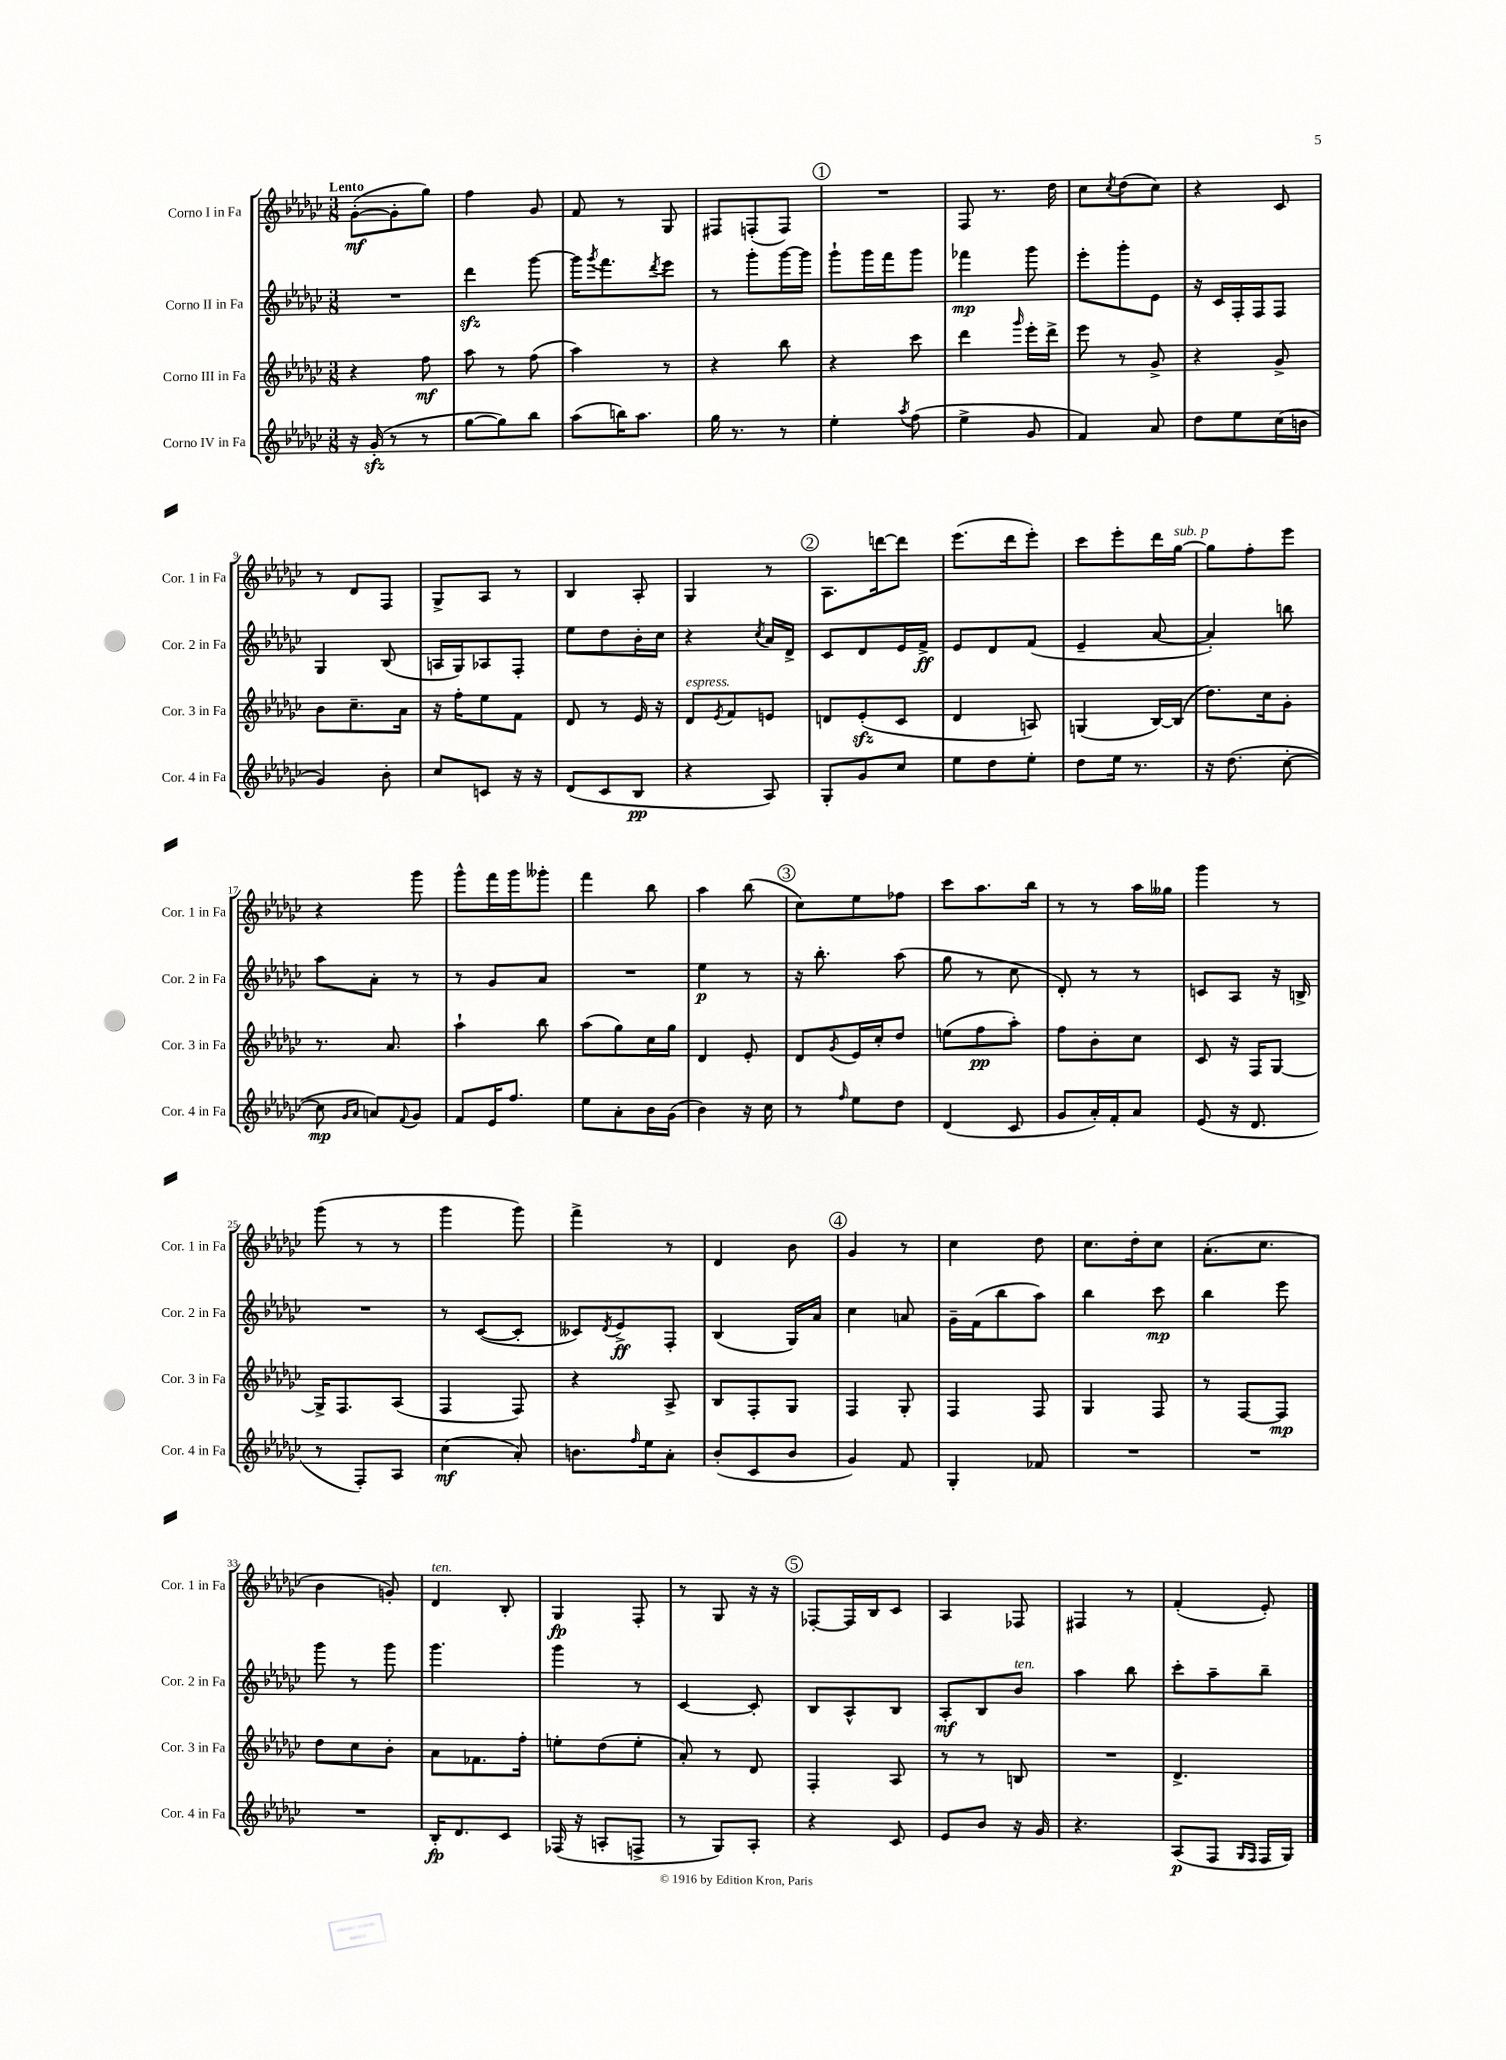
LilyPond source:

<<
\new StaffGroup <<
\new Staff = "s0" \with { instrumentName = "Corno I in Fa" shortInstrumentName = "Cor. 1 in Fa" } {
    \clef treble \key ges \major \numericTimeSignature \time 3/8 \tempo "Lento"
    ges'8~-.\mf( ges'8-. ges''8) |
    f''4 ges'8 |
    f'8 r8 ges8 |
    fis8 f8-.( f8) |
    \mark \markup { \circle "1" } R4. |
    f8 r8. des''16 |
    ces''8 \acciaccatura { ces''8 } des''8( ces''8) |
    r4 ces'8 |
    r8 des'8 f8 |
    ges8-> aes8 r8 |
    bes4 aes8-. |
    ges4 r8 |
    \mark \markup { \circle "2" } aes8. d'''16~ d'''8 |
    ees'''8.( des'''16 ees'''8-.) |
    ces'''8 ees'''8-. des'''16 ges''16~^\markup { \italic "sub. p" } |
    ges''8 f''8-. ees'''8 |
    r4 ges'''8 |
    ges'''8-^ f'''16 ges'''16 geses'''8-. |
    f'''4 bes''8 |
    aes''4 bes''8( |
    \mark \markup { \circle "3" } ces''8) ees''8 fes''8 |
    ces'''8 aes''8. bes''16 |
    r8 r8 aes''16 geses''16 |
    ges'''4 r8 |
    ges'''8( r8 r8 |
    ges'''4 ges'''8) |
    f'''4-> r8 |
    des'4 bes'8 |
    \mark \markup { \circle "4" } ges'4 r8 |
    ces''4 des''8 |
    ces''8. des''16-. ces''8 |
    aes'8.-.( ces''8. |
    bes'4 g'8-.) |
    des'4^\markup { \italic "ten." } bes8-. |
    ges4\fp f8-. |
    r8 ges8 r16 r16 |
    \mark \markup { \circle "5" } fes8~-. fes16 bes16 ces'8 |
    aes4 fes8 |
    fis4 r8 |
    f'4-.( ees'8-.) \bar "|." |
}
\new Staff = "s1" \with { instrumentName = "Corno II in Fa" shortInstrumentName = "Cor. 2 in Fa" } {
    \clef treble \key ges \major \numericTimeSignature \time 3/8
    R4. |
    des'''4\sfz ges'''8~ |
    ges'''16 \acciaccatura { ges'''8 } f'''8. \acciaccatura { des'''8 } ees'''8 |
    r8 ges'''8-. ges'''16~ ges'''16 |
    \mark \markup { \circle "1" } ges'''8-! ges'''16 f'''16 ges'''8 |
    fes'''4\mp ges'''8 |
    ees'''8-. ges'''8-. ees'8 |
    r16 ces'16 f16-. f16 f8 |
    ges4 bes8( |
    a16 ges16) aes8 f8-. |
    ees''8 des''8 bes'16-. ces''16 |
    r4 \acciaccatura { ces''8 } aes'16 des'16-> |
    \mark \markup { \circle "2" } ces'8 des'8 ees'16 f'16->\ff |
    ees'8 des'8 f'8( |
    ees'4-- aes'8~ |
    aes'4-.) b''8 |
    aes''8 aes'8-. r8 |
    r8 ges'8 aes'8 |
    R4. |
    ees''4\p r8 |
    \mark \markup { \circle "3" } r16 bes''8.-. aes''8( |
    ges''8 r8 ces''8 |
    des'8-.) r8 r8 |
    c'8 aes8 r16 b16-> |
    R4. |
    r8 ces'8~( ces'8-. |
    ceses'8) \acciaccatura { des'8 } ees'8->\ff f8-. |
    bes4( ges16) aes'16 |
    \mark \markup { \circle "4" } ces''4 a'8 |
    ges'16-- f'16( bes''8 aes''8) |
    bes''4 ces'''8\mp |
    bes''4 ees'''8 |
    ges'''8 r8 ges'''8 |
    ges'''4. |
    ges'''4 r8 |
    ces'4~ ces'8-. |
    \mark \markup { \circle "5" } bes8 aes8-^ bes8 |
    aes8-.\mf bes8 bes'8^\markup { \italic "ten." } |
    aes''4 bes''8 |
    ces'''8-. aes''8-- bes''8-- \bar "|." |
}
\new Staff = "s2" \with { instrumentName = "Corno III in Fa" shortInstrumentName = "Cor. 3 in Fa" } {
    \clef treble \key ges \major \numericTimeSignature \time 3/8
    r4 f''8\mf |
    aes''8 r8 f''8( |
    aes''4) r8 |
    r4 bes''8 |
    \mark \markup { \circle "1" } r4 ces'''8 |
    des'''4 \grace { ges'''16 } ees'''16-. des'''16-> |
    ees'''8 r8 ges'8-> |
    r4 ges'8-> |
    bes'8 ces''8.-- aes'16 |
    r16 f''16-. ees''8 f'8 |
    des'8 r8 ees'16 r16 |
    des'8^\markup { \italic "espress." } \acciaccatura { ees'8 } f'8 e'8 |
    \mark \markup { \circle "2" } d'8 ees'8-.\sfz( ces'8 |
    des'4 a8) |
    g4( bes16~) bes16( |
    des''8.) ces''16 ges'8-. |
    r8. aes'8. |
    aes''4-! bes''8 |
    aes''8( ges''8) ces''16 ges''16 |
    des'4 ees'8-. |
    \mark \markup { \circle "3" } des'8 \acciaccatura { ges'8 } ees'16 ces''16-. des''8 |
    e''8( f''8\pp aes''8-.) |
    f''8 bes'8-. ces''8 |
    ces'8 r16 f16 ges8~ |
    ges16-> f8. aes8( |
    f4 f8) |
    r4 aes8-> |
    bes8 f8-. ges8 |
    \mark \markup { \circle "4" } f4 ges8-. |
    f4 f8 |
    ges4 f8 |
    r8 f8~ f8\mp |
    des''8 ces''8 bes'8-. |
    aes'8 fes'8. f''16-. |
    e''8-. des''8( e''8-. |
    aes'8-.) r8 des'8 |
    \mark \markup { \circle "5" } f4-. aes8 |
    r8 r8 b8 |
    R4. |
    des'4.-> \bar "|." |
}
\new Staff = "s3" \with { instrumentName = "Corno IV in Fa" shortInstrumentName = "Cor. 4 in Fa" } {
    \clef treble \key ges \major \numericTimeSignature \time 3/8
    r16 ges'16-.\sfz( r8 r8 |
    ges''8~ ges''8) bes''8 |
    aes''8( b''16) aes''8. |
    ges''16 r8. r8 |
    \mark \markup { \circle "1" } ees''4-. \acciaccatura { aes''8 } f''8( |
    ees''4-> ges'8 |
    f'4) aes'8 |
    des''8 ees''8 ces''16( b'16 |
    ges'4) bes'8-. |
    ces''8 c'8 r16 r16 |
    des'8( ces'8 bes8\pp |
    r4 aes8) |
    \mark \markup { \circle "2" } ges8-. ges'8 ces''8 |
    ees''8 des''8 ees''8-. |
    des''8 ees''16 r8. |
    r16 des''8.( ces''8~-. |
    ces''8\mp \grace { ges'16 aes'16 } a'8) \appoggiatura { f'8 } ges'8 |
    f'8 ees'16 f''8. |
    ees''8 aes'8-. bes'16 ges'16( |
    bes'4) r16 ces''16 |
    \mark \markup { \circle "3" } r8 \grace { f''16 } ees''8 des''8 |
    des'4( ces'8 |
    ges'8 aes'16-.) f'16-. aes'8 |
    ees'8( r16 des'8. |
    r8 f8-.) aes8 |
    ces''4\mf( aes'8-.) |
    b'8. \grace { f''16 } ees''16 aes'8-. |
    bes'8-.( ces'8 bes'8 |
    \mark \markup { \circle "4" } ges'4) f'8 |
    ges4-. fes'8 |
    R4. |
    R4. |
    R4. |
    bes16-.\fp des'8. ces'8 |
    fes16( r16 a8-. f8-> |
    r8 ges8) aes8-. |
    \mark \markup { \circle "5" } r4 ces'8 |
    ees'8 bes'8 r16 ges'16 |
    r4. |
    aes8\p( f8 \grace { ges16 f16 } f16 ges16) \bar "|." |
}
>>
>>
